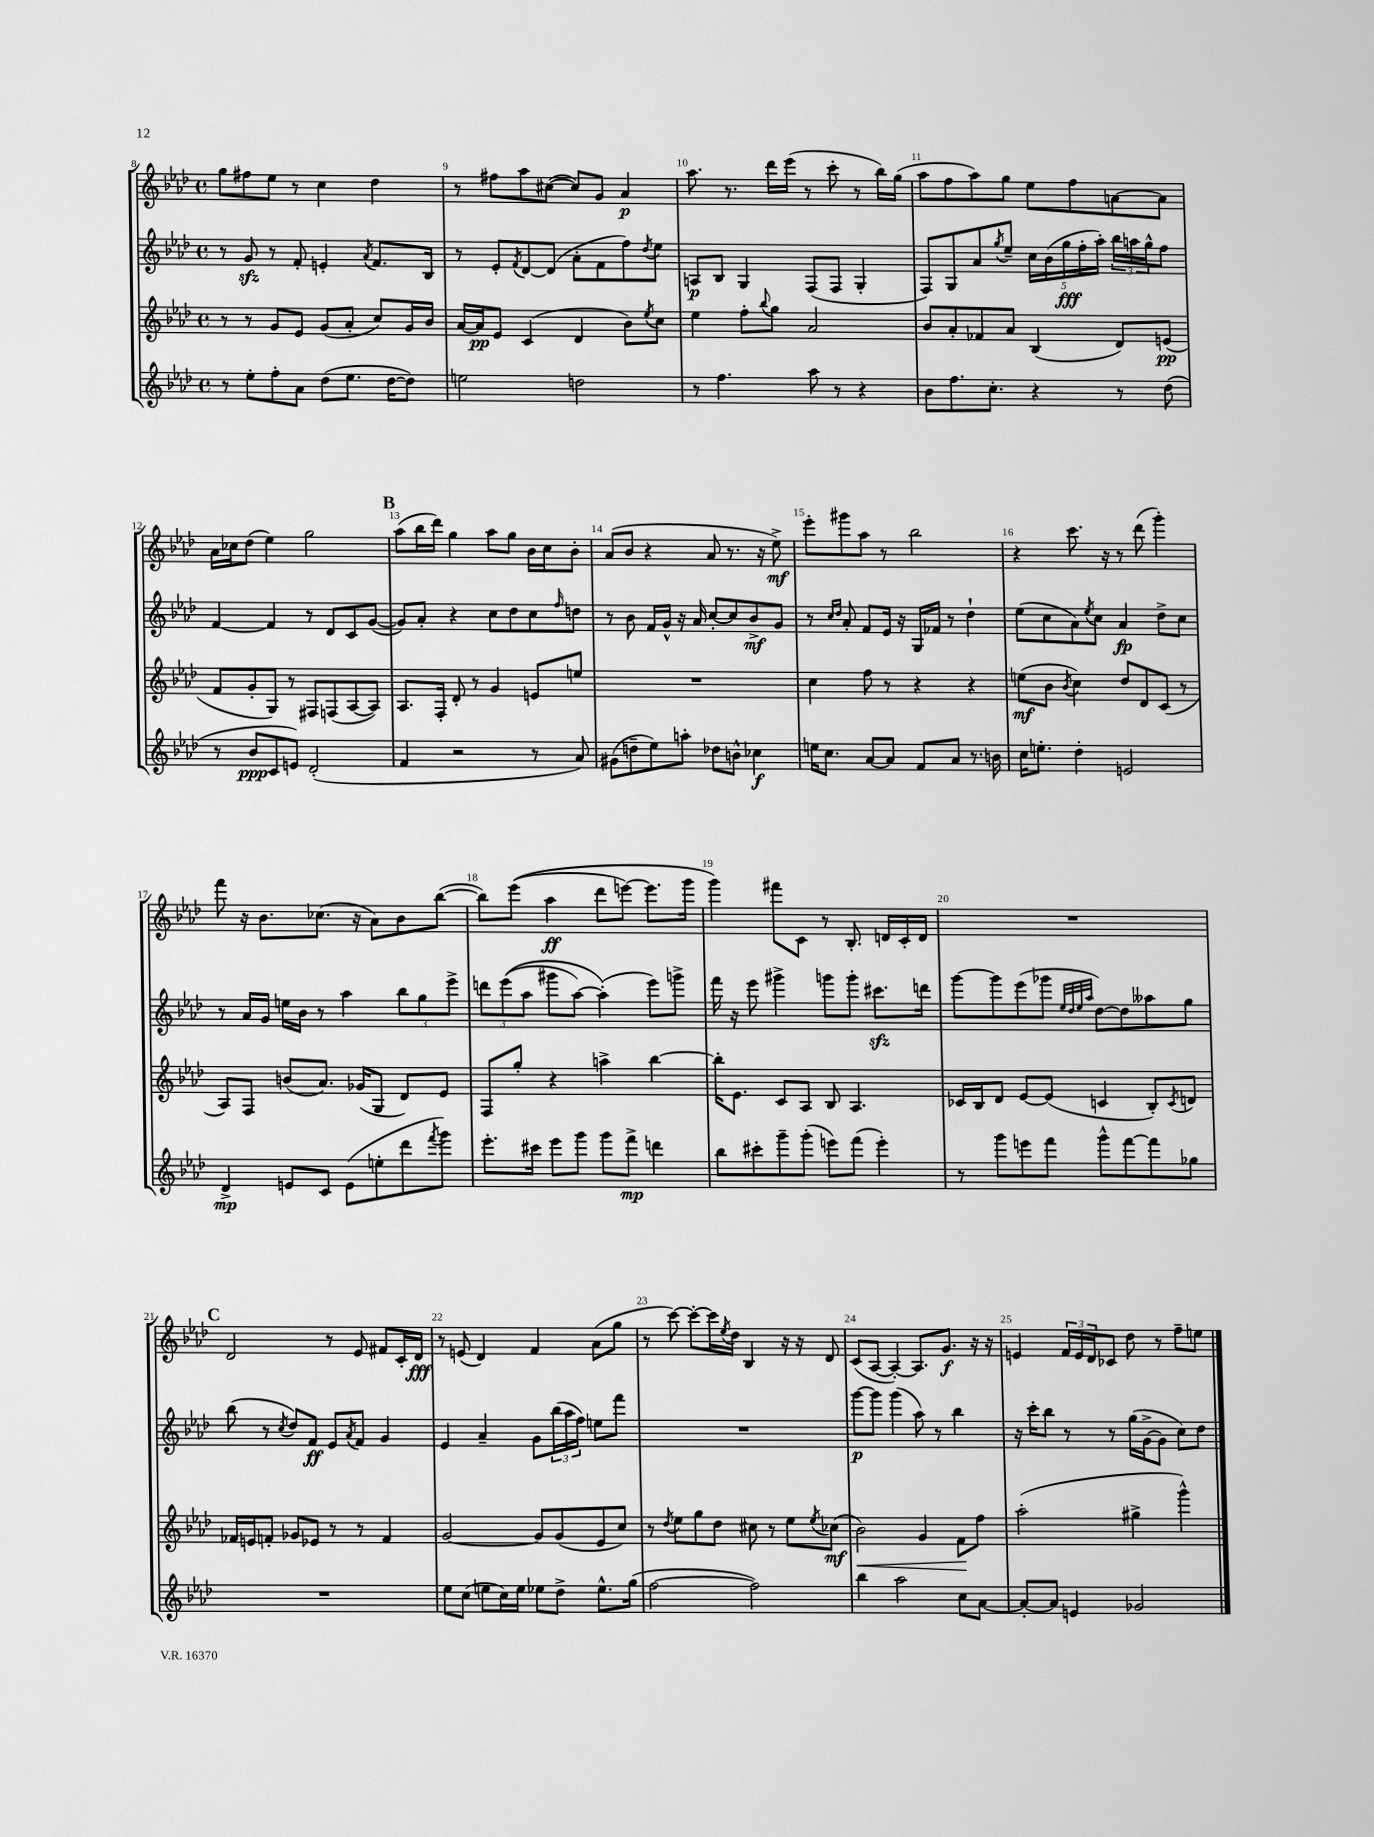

**kern	**kern	**kern	**kern
*staff4	*staff3	*staff2	*staff1
*clefG2	*clefG2	*clefG2	*clefG2
*k[b-e-a-d-]	*k[b-e-a-d-]	*k[b-e-a-d-]	*k[b-e-a-d-]
*M4/4	*M4/4	*M4/4	*M4/4
*met(c)	*met(c)	*met(c)	*met(c)
8r	8r	8r	8gg
8ee-'	8r	8g	8ff#
8ff'	8g	8r	8ee-
8a-	8e-	8f'	8r
(8dd-	(8g	4e'	4cc
8.ee-	8a-'	.	.
.	.	8qa-	.
.	8cc)	8.f	4dd-
[16dd-	.	.	.
8dd-])	16g	.	.
.	16b-	16B-	.
=	=	=	=
2ee	[16a-	8r	8r
.	16a-]	.	.
.	8e-	8e-'	8ff#
.	.	8qf	.
.	(4c	[8d-	8aa-
.	.	(8d-]	([8cc#
2dd	4d-	8a-'	8cc#])
.	.	8f	8g
.	8b-)	8ff)	4a-
.	8qee-	8qdd-	.
.	8cc	8ee-	.
=	=	=	=
8r	4ee-	8A	8.aa-
4.ff	.	8B-	.
.	.	.	8.r
.	8ff'	4G	.
.	8qqbb-	.	.
.	8gg	.	16ddd-
.	.	.	(16eee-
8aa-	2a-	(8F	8r
8r	.	8F	8ccc'
4r	.	4G'	8r
.	.	.	16bb-)
.	.	.	(16gg
=	=	=	=
8b-	8b-	8F)	8aa-
8.ff	8a-'	8G	8ff
.	8f-	8a-	8aa-)
8.cc'	.	.	.
.	.	8qgg	.
.	8a-	8ee-~	8gg
4r	(4B-	20cc	8ee-
.	.	(20b-	.
.	.	20gg	.
.	.	.	8ff
.	.	20ff'	.
.	.	20aa-')	.
8r	8d-)	24bb-	[8a
.	.	24aa	.
.	.	24gg^^	.
(8dd-	(8e	8ff	8a]
=	=	=	=
8r	8f	[4f	16a-
.	.	.	16cc-
8b-	8g'	.	(8dd-
8c	8G)	4f]	4ee-)
8e)	8r	.	.
(2d-'	8F#	8r	2gg
.	(8F	8d-	.
.	[8A-	8c	.
.	8A-])	([8g	.
=	=	=	=
4f	8.A-	8g])	(8aa-
.	.	8a-'	16bb-
.	16F'	.	16ddd-)
2r	8d-'	4r	4gg
.	8r	.	.
.	4g	8cc	8aa-
.	.	8dd-	8gg
8r	8e	8cc	16b-
.	.	.	16cc
.	.	16qqff	.
8a-)	8ee	8dd	8b-'
=	=	=	=
(8g#	1r	8r	(8a-
8dd~	.	8b-	8b-
8ee-)	.	16f	4r
.	.	16g^^	.
8aa'	.	16r	.
.	.	16a-	.
8dd-	.	[8cc'	8a-
8b^^	.	8cc]	8.r
4cc-	.	8b-^	.
.	.	.	16r
.	.	8g	8ee-^)
=	=	=	=
16ee	4cc	8r	8eee-'
8.cc	.	.	.
.	.	16qqcc	.
.	.	16qqdd-	.
.	.	8a-'	8ggg#
[8a-	8ff	8f	8aa-
8a-]	8r	16e-	8r
.	.	16r	.
8f	4r	16G	2bb-
.	.	16f-	.
8a-	.	8r	.
8.r	4r	4dd-`	.
16b	.	.	.
=	=	=	=
16cc	(8ee	(8ee-	4r
8.ee'	.	.	.
.	8b-	8cc	.
.	8qb-	.	.
4dd-'	4cc)	8a-)	8.ccc
.	.	8qee-	.
.	.	8cc	.
.	.	.	16r
2e	8dd-	4a-	8r
.	8d-	.	(8ddd-
.	(8c	8dd-^	4ggg')
.	8r	8cc	.
=	=	=	=
4d-^	8A-)	8r	8fff
.	8F	16a-	16r
.	.	16g	8.b-
8e	(8b	16ee	.
.	.	16b-	.
8c	8.a-)	8r	(8.cc-
(8e	.	4aa-	.
.	(16g-	.	16r
8ee'	8G	.	8a-)
8ddd-	8d-)	12bb-	8b-
.	.	12gg	.
8qfff	.	.	.
8ggg)	8e-	.	([8bb-
.	.	12eee-^	.
=	=	=	=
8.eee-'	8F	12ddd	8bb-])
.	.	&((12eee-	.
.	8gg'	.	&((8eee-
.	.	12aa-	.
16ccc#	.	.	.
8eee-	4r	8ggg#	4aa-
8ggg	.	[8aa-)	.
8ggg	4aa^	(4aa-']&)	8ddd-
8fff^	.	.	[8eee)
4ddd	[4bb-	8eee-)	8.eee]
.	.	8ggg^	.
.	.	.	16ggg
=	=	=	=
8bb-	16bb-']	16fff	4ggg&)
.	8.e-	16r	.
8ccc#'	.	8eee-	.
8ggg~	8c	4ggg#^	8fff#
(8ggg'	8A-	.	8c
8eee)	8B-	8ggg	8r
(8fff	4.A-	8ggg'	8.B-'
4eee')	.	8.ccc#	.
.	.	.	16d
.	.	.	16c'
.	.	16ddd	16d
=	=	=	=
8r	16c-	[8ggg	1r
.	16B-	.	.
8ggg	8d-	8ggg]	.
8eee	[8e-	(8eee-	.
8fff	(8e-]	8ggg-	.
.	.	32qqee-	.
.	.	32qqdd-	.
.	.	32qqee-	.
.	.	32qqaa-	.
8ggg^^	4c	[8dd-)	.
[8fff	.	8dd-]	.
8fff]	8B-')	8aa--	.
.	8qc	.	.
8gg-	8d	8gg	.
=	=	=	=
1r	16f-	(8bb-	2d-
.	16e	.	.
.	8f'	8r	.
.	.	8qcc	.
.	8g-	8dd-)	.
.	8e-	8f	.
.	8r	8e-	8r
.	.	8qa-	.
.	8r	8f	8e-
.	4f	4g	8f#
.	.	.	16c'
.	.	.	16d-
=	=	=	=
8ee-	[2g	4e-	8r
(8cc	.	.	(8e
8ee	.	4a-~	4d-)
16cc)	.	.	.
16ee	.	.	.
8ee-	8g]	8g	4f
8dd-^	(8g	(24bb-	.
.	.	24aa-	.
.	.	24ff)	.
8.ee-^^	8e-	8ee	(8a-
.	8cc)	8fff	8gg
(16gg	.	.	.
=	=	=	=
[2ff	8r	1r	8r
.	8qdd-	.	.
.	8ee-	.	[8ccc)
.	8gg	.	8ccc'_
.	8dd-	.	16ccc]
.	.	.	8qee-
.	.	.	16dd-
2ff])	8cc#	.	4B-
.	8r	.	.
.	8ee-	.	16r
.	.	.	16r
.	8qee-	.	.
.	(8cc-	.	8d-
=	=	=	=
4bb-	2b-)	[8ggg	(8c
.	.	8ggg]	[8A-
2aa-	.	(4ggg	4A-'_)
.	4g	8aa-)	8.A-]
.	.	8r	.
.	.	.	8.g
8cc	8f	4bb-	.
[8a-	8ff	.	16r
.	.	.	16r
=	=	=	=
8a-'_	(2aa-'	16r	4e
.	.	16ccc'	.
8a-]	.	8bb-	.
4e	.	8r	24f
.	.	.	24e
.	.	.	24d-
.	.	8r	8c-
2g-	4gg#^	(16gg	8dd-
.	.	[16g^	.
.	.	8g]	8r
.	4ggg^^)	8cc)	8ff~
.	.	8dd-	8ee
==	==	==	==
*-	*-	*-	*-
